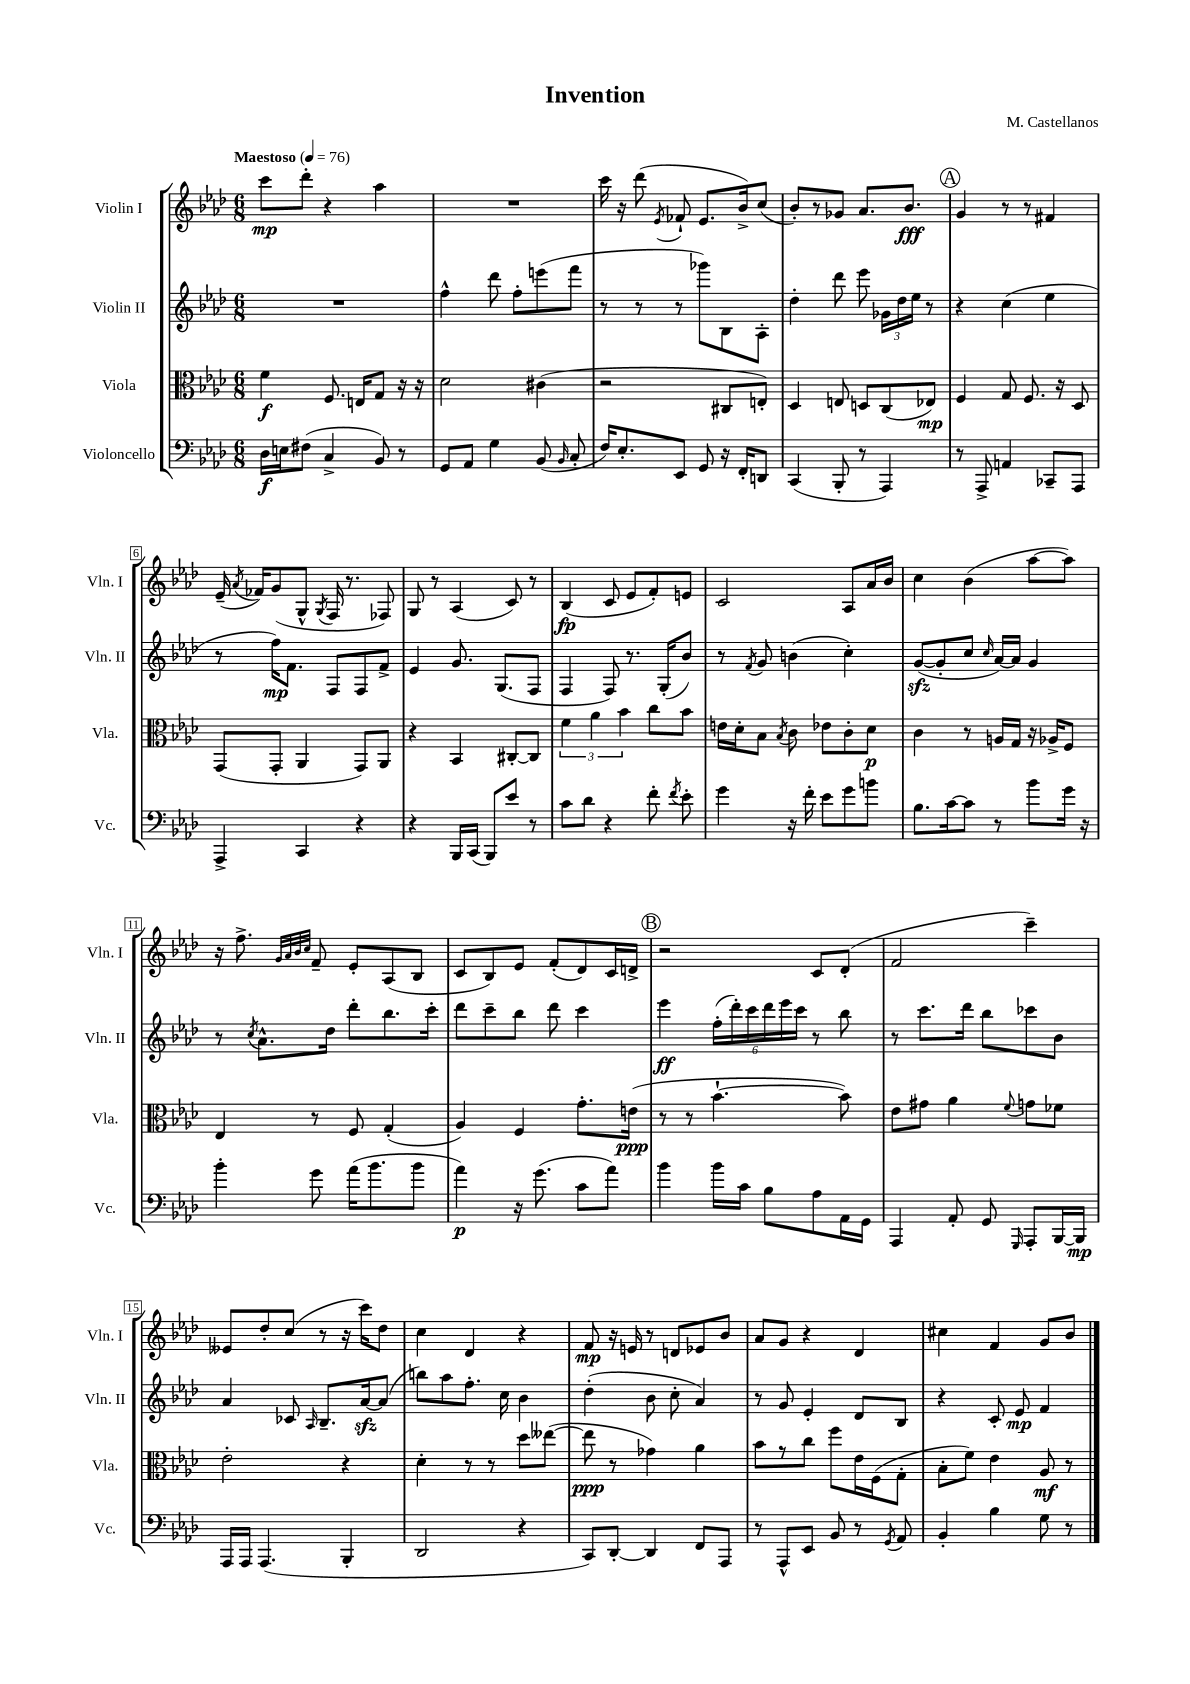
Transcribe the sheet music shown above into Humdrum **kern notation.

**kern	**kern	**kern	**kern
*staff4	*staff3	*staff2	*staff1
*clefF4	*clefC3	*clefG2	*clefG2
*k[b-e-a-d-]	*k[b-e-a-d-]	*k[b-e-a-d-]	*k[b-e-a-d-]
*M6/8	*M6/8	*M6/8	*M6/8
*MM76	*MM76	*MM76	*MM76
16D-	4f	2.r	8ccc
16E	.	.	.
(8F#	.	.	8ddd-'
4C^	8.F	.	4r
.	16E	.	.
8BB-)	8G	.	4aa-
8r	16r	.	.
.	16r	.	.
=	=	=	=
8GG	2d-	4ff^^	2.r
8AA-	.	.	.
4G	.	8ddd-	.
.	.	8ff'	.
(8BB-	(4c#	(8eee	.
16qqBB-	.	.	.
8C'	.	8fff	.
=	=	=	=
16F)	2r	8r	16ccc
8.E-'	.	.	16r
.	.	8r	(8ddd-
.	.	.	8qe-
8EE-	.	8r	8f-`
8GG	.	8ggg-)	8.e-
16r	8C#	8B-	.
16FF'	.	.	16b-^)
8DD	8E')	8A-'	(8cc
=	=	=	=
(4CC	4D-	4dd-'	8b-')
.	.	.	8r
8BBB-'	8E	8ddd-	8g-
8r	8D	8eee-	8.a-
4AAA-)	(8C	24g-	.
.	.	24dd-	.
.	.	.	8.b-
.	.	24ee-	.
.	8E-)	8r	.
=	=	=	=
8r	4F	4r	4g
8AAA-^	.	.	.
4AA	8G	(4cc	8r
.	8.F	.	8r
8CC-~	.	4ee-	4f#
.	16r	.	.
8AAA-	8D-	.	.
=	=	=	=
4AAA-^	(8GG	8r	(16e-~
.	.	.	8qa-
.	.	.	16f-)
.	8GG'	16ff)	(8g
.	.	8.f	.
4CC	4AA-	.	8G^^
.	.	.	8qG
.	.	8F	16F
.	.	.	8.r
4r	8GG)	8F	.
.	8AA-	8f^	8F-)
=	=	=	=
4r	4r	4e-	8G
.	.	.	8r
16BBB-	4BB-	8.g	(4A-
(16CC	.	.	.
8BBB-)	.	.	.
.	.	(8.G	.
8e-	[8C#'	.	8c)
8r	8C#]	8F	8r
=	=	=	=
8c	6f	4F	(4B-
8d-	.	.	.
.	6a-	.	.
4r	.	8F)	8c
.	6b-	.	.
.	.	8.r	8e-
8f'	8cc	.	8f')
.	.	(16G'	.
8qf	.	.	.
8e-'	8b-	8b-)	8e
=	=	=	=
4g	16e	8r	2c
.	16d-'	.	.
.	.	8qf	.
.	8B-	8g	.
.	8qB-	.	.
16r	8c	(4b	.
16f'	.	.	.
8e-	8e-	.	.
8g	8c'	4cc')	8A-
8b	8d-	.	16a-
.	.	.	16b-
=	=	=	=
8.B-	4c	([8g	4cc
.	.	8g']	.
[16c	.	.	.
8c]	8r	8cc	(4b-
.	.	16qqcc	.
8r	16A	[16a-)	.
.	16G	16a-]	.
8b-	16r	4g	[8aa-
.	16A-^	.	.
16g	8F	.	8aa-])
16r	.	.	.
=	=	=	=
4b-'	4E-	8r	16r
.	.	.	8.ff^
.	.	8qcc	.
.	.	8.a-^^	.
.	.	.	32qqg
.	.	.	32qqa-
.	.	.	32qqb-
.	.	.	32qqcc
8g	8r	.	8f~
.	.	16dd-	.
(16a-	8F	8ddd-'	8e-'
8.b-	.	.	.
.	(4G'	8.bb-	(8A-
8b-	.	.	8B-
.	.	16ccc'	.
=	=	=	=
4a-)	4A-)	8ddd-	8c
.	.	8ccc~	8B-)
16r	4F	8bb-	8e-
(8.g	.	.	.
.	.	8ddd-	(8f'
8c	8.g'	4ccc	8d-)
8a-)	.	.	16c
.	(16e	.	16d^
=	=	=	=
4b-	8r	4eee-	2r
.	8r	.	.
16b-	[4.b-`	(24ff'	.
.	.	24ddd-')	.
16c	.	.	.
.	.	24ccc	.
8B-	.	24ddd-	.
.	.	24eee-	.
.	.	24ccc	.
8A-	.	8r	8c
16AA-	8b-])	8bb-	(8d-'
16GG	.	.	.
=	=	=	=
4AAA-	8e-	8r	2f
.	8g#	8.ccc	.
8AA-'	4a-	.	.
.	.	16ddd-	.
8GG	.	8bb-	.
16qqGGG	8qqf	.	.
8AAA-'	8g	8ccc-	4ccc~)
[16BBB-	8f-	8b-	.
16BBB-]	.	.	.
=	=	=	=
16AAA-	2e-'	4a-	8e--
16AAA-	.	.	.
(4.AAA-	.	.	8dd-'
.	.	8c-	(8cc
.	.	16qqA-	.
.	.	8.B-~	8r
4BBB-'	4r	.	16r
.	.	[16a-	16ccc)
.	.	(8a-]	8dd-
=	=	=	=
2DD-	4d-'	8bb)	4cc
.	.	8aa-	.
.	8r	8.ff'	4d-
.	8r	.	.
.	.	16cc	.
4r	8dd-	4b-	4r
.	([8ee--	.	.
=	=	=	=
8CC)	8ee--]	(4dd-'	8f
[8DD-'	8r	.	16r
.	.	.	16e
4DD-]	4g-)	8b-	8r
.	.	8cc'	8d
8FF	4a-	4a-)	8e-
8AAA-	.	.	8b-
=	=	=	=
8r	8b-	8r	8a-
8AAA-^^	8r	8g	8g
8EE-	8cc	4e-'	4r
8BB-	8ff	.	.
8r	16e-	8d-	4d-
.	(16F	.	.
8qGG	.	.	.
8AA-	8G'	8B-	.
=	=	=	=
4BB-'	8B-'	4r	4cc#
.	8f)	.	.
4B-	4e-	8c'	4f
.	.	8e-	.
8G	8A-	4f	8g
8r	8r	.	8b-
==	==	==	==
*-	*-	*-	*-
